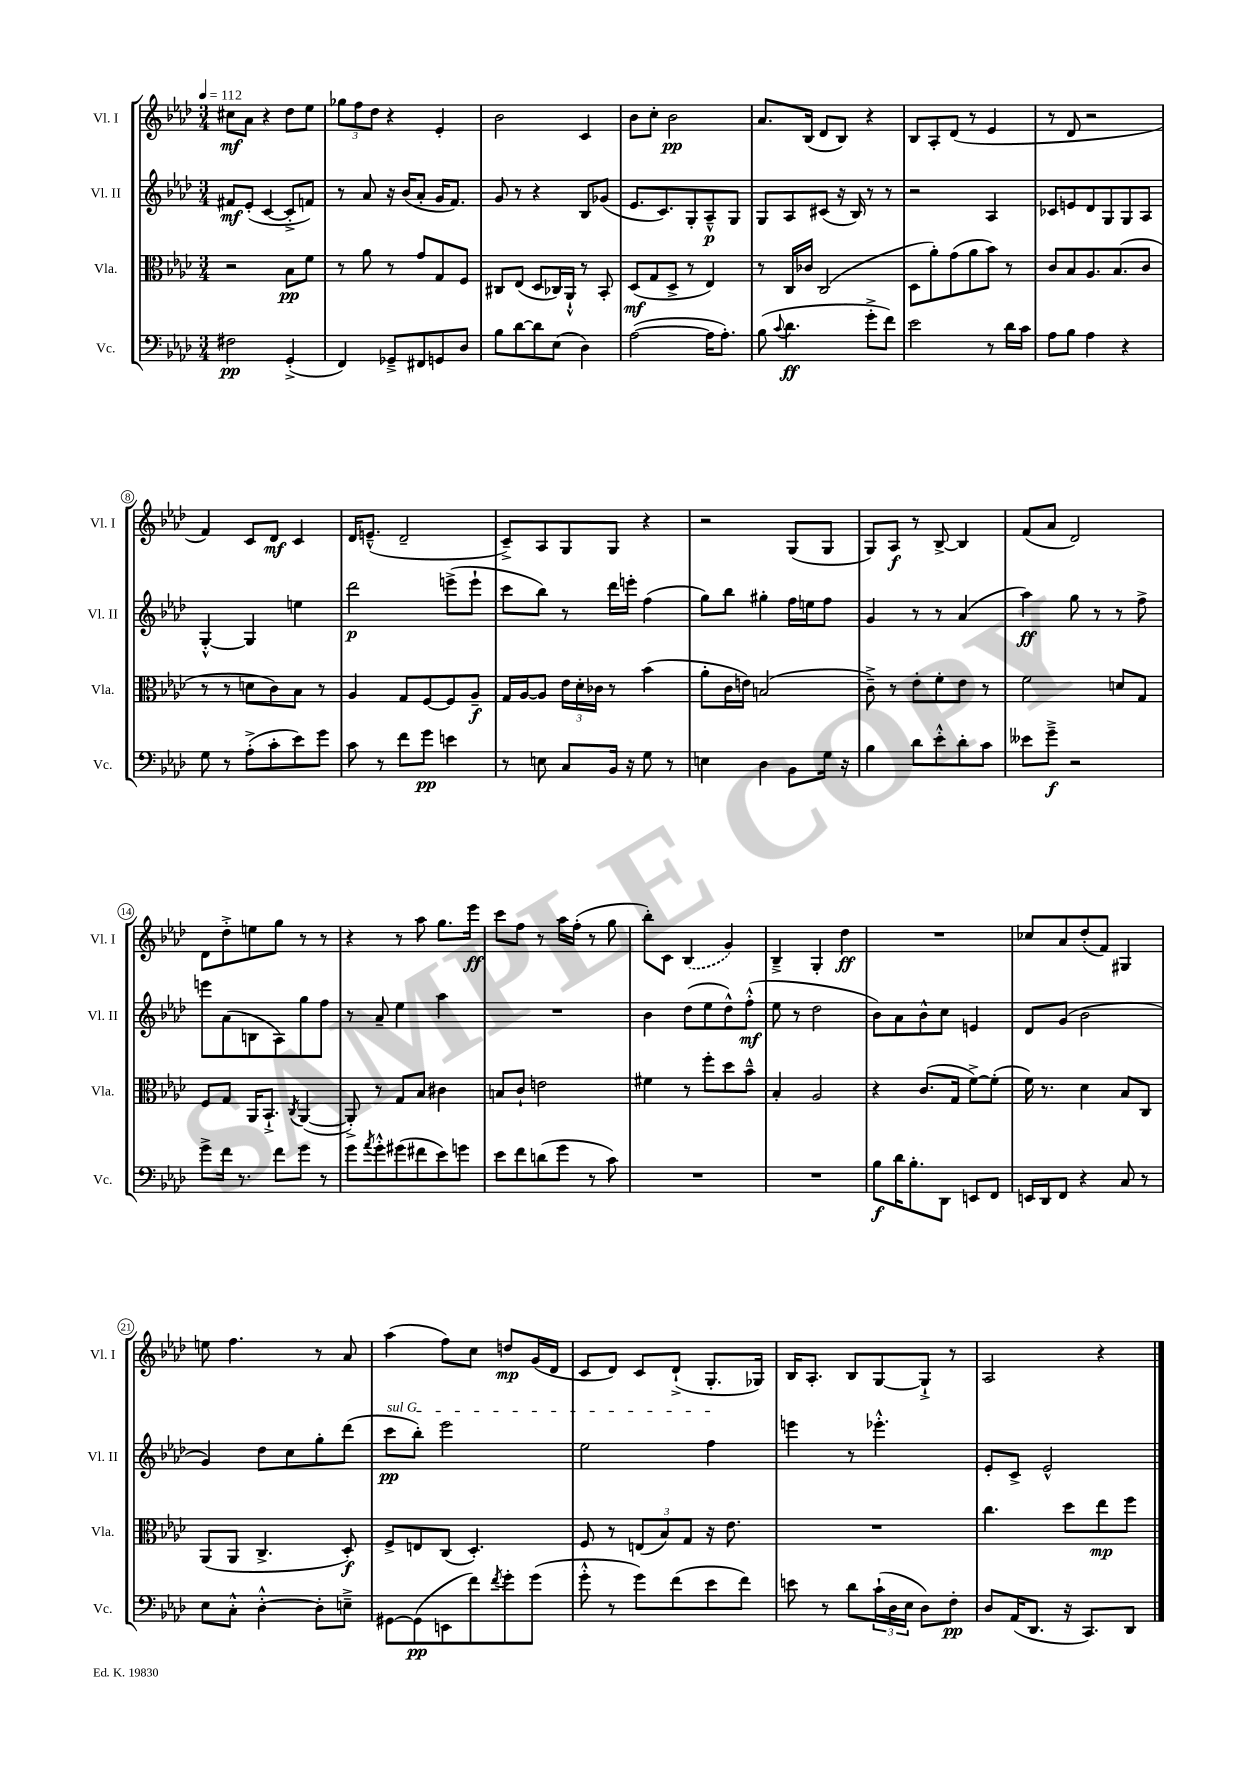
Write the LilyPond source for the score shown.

<<
\new StaffGroup <<
\new Staff = "s0" \with { instrumentName = "Vl. I" shortInstrumentName = "Vl. I" } {
    \clef treble \key aes \major \numericTimeSignature \time 3/4 \tempo 4 = 112
    cis''8\mf aes'8 r4 des''8 ees''8 |
    \tuplet 3/2 { ges''8 f''8 des''8 } r4 ees'4-. |
    bes'2 c'4 |
    bes'8 c''8-. bes'2\pp |
    aes'8. bes16( des'8 bes8) r4 |
    bes8 aes8-. des'8( r8 ees'4 |
    r8 des'8 r2 |
    f'4) c'8 des'8\mf c'4 |
    des'16 e'8.---^( des'2-- |
    c'8--->) aes8 g8 g8 r4 |
    r2 g8( g8 |
    g8) aes8\f r8 bes8~-> bes4 |
    f'8( aes'8 des'2) |
    des'8 des''8-.-> e''8 g''8 r8 r8 |
    r4 r8 aes''8 g''8. ees'''16\ff |
    c'''8 f''8 r8 aes''16 f''16-.( r8 g''8 |
    bes''8-.) c'8 \once \slurDashed bes4( g'4) |
    bes4---> g4-. des''4\ff |
    R2. |
    ces''8 aes'8 des''8-.( f'8) gis4 |
    e''8 f''4. r8 aes'8 |
    aes''4( f''8) c''8 d''8\mp g'16( des'16 |
    c'8 des'8) c'8 des'8-!->( g8.-. ges16) |
    bes16 aes8.-. bes8 g8~ g8-!-> r8 |
    aes2 r4 \bar "|." |
}
\new Staff = "s1" \with { instrumentName = "Vl. II" shortInstrumentName = "Vl. II" } {
    \clef treble \key aes \major \numericTimeSignature \time 3/4
    fis'8\mf ees'8-.( c'4~ c'8-.-> f'8) |
    r8 aes'8 r16 bes'16( aes'8-. g'16 f'8.) |
    g'8 r8 r4 bes8 ges'8( |
    ees'8. c'8.) g8-. aes8---^\p g8 |
    g8 aes8 cis'8( r16 bes16) r8 r8 |
    r2 aes4 |
    ces'8 e'8 des'8 g8 g8 aes8 |
    g4~-.-^ g4 e''4 |
    des'''2\p e'''8->( e'''8-! |
    c'''8 bes''8) r8 des'''16 e'''16-. f''4( |
    g''8) bes''8 gis''4-. f''16 e''16 f''8 |
    g'4 r8 r8 aes'4( |
    aes''4\ff) g''8 r8 r8 f''8-> |
    e'''8 aes'8( b8 aes8) g''8 f''8 |
    r8 aes'8-- ees''4 aes''4 |
    R2. |
    bes'4 des''8( ees''8 des''8-^) f''8-.-^\mf( |
    ees''8 r8 des''2 |
    bes'8) aes'8 bes'8-^ c''8 e'4 |
    des'8 g'8( bes'2 |
    g'4) des''8 c''8 g''8-. des'''8( |
    \once \override TextSpanner.bound-details.left.text = \markup { \italic "sul G" } c'''8\pp\startTextSpan bes''8-.) ees'''2 |
    ees''2 f''4\stopTextSpan |
    e'''4 r8 ees'''4.-.-^ |
    ees'8-. c'8-> ees'2-^ \bar "|." |
}
\new Staff = "s2" \with { instrumentName = "Vla." shortInstrumentName = "Vla." } {
    \clef alto \key aes \major \numericTimeSignature \time 3/4
    r2 bes8\pp f'8 |
    r8 aes'8 r8 g'8 g8 f8 |
    cis8 ees8( des8 ces16) aes,16-!-^ r8 bes,8-. |
    des8\mf( g8 des8-> r8 ees4) |
    r8 c16 ces'16 c2( |
    des8 aes'8-.) g'8( aes'8 bes'8) r8 |
    c'8 bes8 aes8. bes8.( c'8 |
    r8 r8 d'8 c'8) bes8 r8 |
    aes4 g8 f8~ f8 aes8--\f |
    g16 aes16~ aes8 \tuplet 3/2 { ees'16 des'16-. ces'16 } r8 bes'4( |
    aes'8-. c'16 e'16) b2( |
    c'8--->) r8 ees'8-. f'8-. ees'8 r8 |
    f'2 d'8 g8 |
    f8 g8 aes,16 bes,8.-!-> \acciaccatura { c8 } aes,4~( |
    aes,8-.->) r8 g8 bes8 cis'4 |
    b8 c'8-! e'2 |
    fis'4 r8 f''8-. des''8 bes'8---^ |
    bes4-. aes2 |
    r4 c'8.( g16 f'8~->) f'8-.( |
    f'16) r8. des'4 bes8 c8 |
    aes,8( aes,8 c4.-> des8-.\f) |
    f8-> e8 c8( des4.-.) |
    f8 r8 \tuplet 3/2 { e8( bes8) g8 } r16 ees'8. |
    R2. |
    c''4. des''8 ees''8\mp f''8 \bar "|." |
}
\new Staff = "s3" \with { instrumentName = "Vc." shortInstrumentName = "Vc." } {
    \clef bass \key aes \major \numericTimeSignature \time 3/4
    fis2\pp g,4-.->( |
    f,4) ges,8---> fis,8 g,8 des8 |
    bes8 des'8~ des'8 ees8( des4) |
    aes2~( aes16 aes8.-.) |
    bes8( \appoggiatura { c'8 } des'4.\ff g'8-.-> f'8) |
    ees'2 r8 des'16 c'16 |
    aes8 bes8 aes4 r4 |
    g8 r8 aes8-.->( c'8-. ees'8) g'8 |
    c'8 r8 f'8 g'8\pp e'4 |
    r8 e8 c8 bes,16 r16 g8 r8 |
    e4 des4 bes,8 g16 r16 |
    bes4 des'8 ees'8-.-^ des'8-. c'8 |
    eeses'8 g'8--->\f r2 |
    g'8-> f'16 r8. f'8 g'8 r8 |
    g'8 \acciaccatura { aes'8 } g'8-.-^ gis'8( fis'8 ees'8) g'8 |
    ees'8 f'8 d'8( g'8 r8 c'8) |
    R2. |
    R2. |
    bes8\f des'16 bes8.-. des,8 e,8 f,8 |
    e,16 des,16 f,8 r4 c8 r8 |
    ees8 c8-.-^ des4~-.-^ des8-. e8---> |
    gis,8~ gis,8\pp( e,8 f'8) \acciaccatura { f'8 } g'8-. g'8( |
    g'8-.-^ r8 g'8) f'8( ees'8 f'8) |
    e'8 r8 des'8 \tuplet 3/2 { c'16-!( des16 ees16 } des8) f8-.\pp |
    des8 aes,16( des,8. r16 c,8.) des,8 \bar "|." |
}
>>
>>
\layout { \context { \Score \override BarNumber.stencil = #(make-stencil-circler 0.1 0.3 ly:text-interface::print) } }
